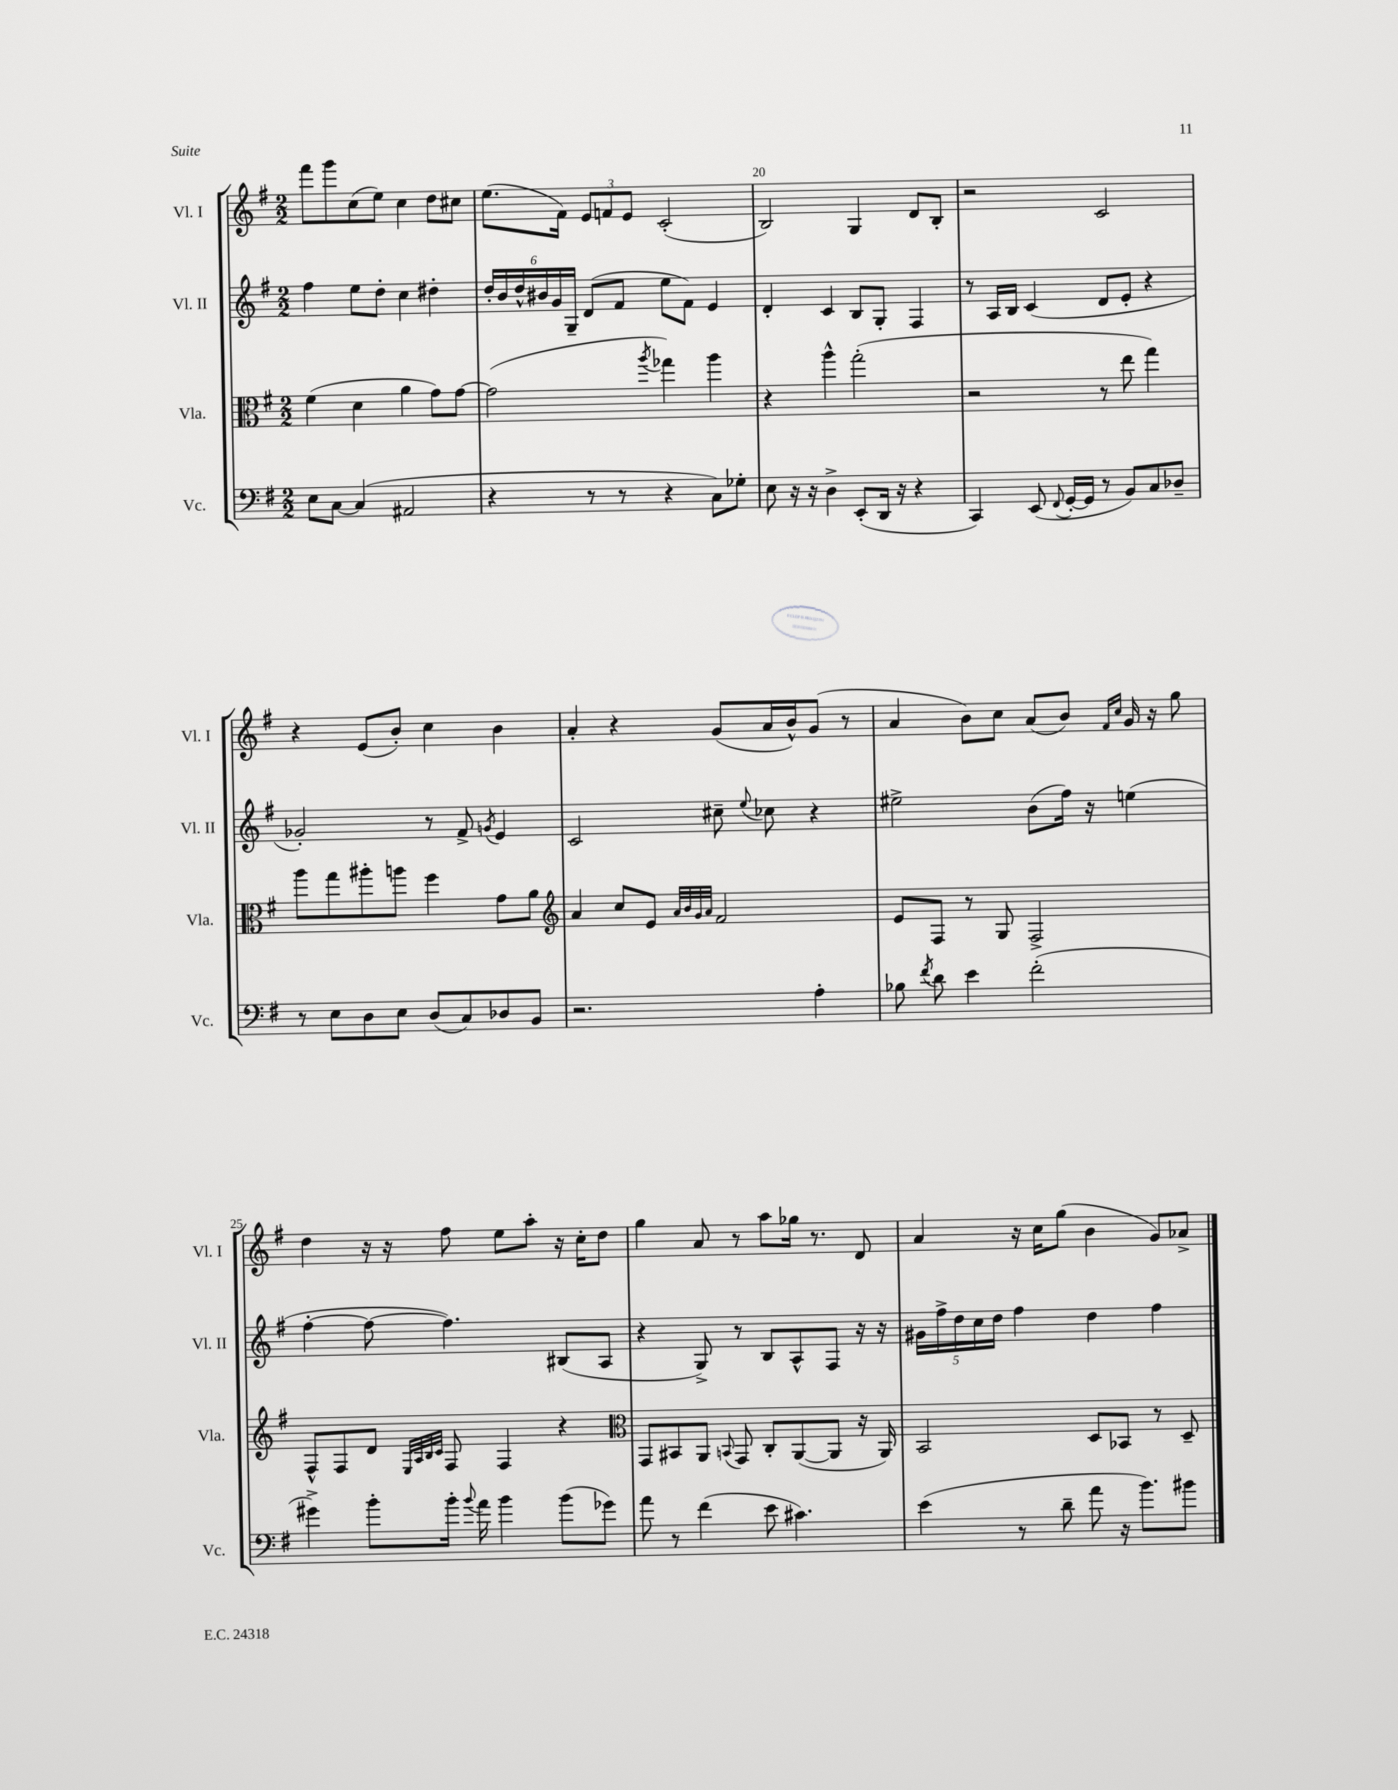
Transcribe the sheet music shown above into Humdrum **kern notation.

**kern	**kern	**kern	**kern
*staff4	*staff3	*staff2	*staff1
*clefF4	*clefC3	*clefG2	*clefG2
*k[f#]	*k[f#]	*k[f#]	*k[f#]
*M2/2	*M2/2	*M2/2	*M2/2
8E	(4f#	4ff#	8fff#
[8C	.	.	8ggg
(4C]	4d	8ee	(8cc
.	.	8dd'	8ee)
2AA#	4a	4cc	4cc
.	8g)	4dd#'	8dd
.	[8g	.	8cc#
=	=	=	=
4r	(2g]	24dd'	(8.ee
.	.	24b	.
.	.	24dd^^	.
.	.	24b#	.
.	.	24g	.
.	.	.	16f#)
.	.	24G~	.
8r	.	(8d	12e
.	.	.	12f
8r	.	8f#	.
.	.	.	12e
.	8qaa	.	.
4r	4gg-)	8ee	(2c'
.	.	8f#)	.
8C)	4aa	4e	.
8G-'	.	.	.
=	=	=	=
8E	4r	4d'	2B)
16r	.	.	.
16r	.	.	.
4D^	4aa^^	4c	.
(8EE'	(2gg'	8B	4G
16DD	.	8G'	.
16r	.	.	.
4r	.	4F#	8d
.	.	.	8B'
=	=	=	=
4CC)	2r	8r	2r
.	.	16A	.
.	.	16B	.
(8EE	.	(4c	.
8qqFF#	.	.	.
[16GG'	.	.	.
16GG]	.	.	.
8r	8r	8d	2c
8BB)	8ee	8e'	.
8C	4gg)	4r	.
8D-~	.	.	.
=	=	=	=
8r	8aa	2g-')	4r
8E	8gg	.	.
8D	8aa#'	.	(8e
8E	8aa	.	8b')
(8D	4ff#	8r	4cc
8C)	.	8f#^	.
.	.	8qg	.
8D-	8g	4e	4b
8BB	8a	.	.
=	=	=	=
*	*clefG2	*	*
2.r	4a	2c	4a'
.	8cc	.	4r
.	8e	.	.
.	32qqa	.	.
.	32qqb	.	.
.	32qqg	.	.
.	32qqa	.	.
.	2f#	8cc#~	(8g
.	.	8qqee	.
.	.	8cc-	16a
.	.	.	16b^^)
4A'	.	4r	(8g
.	.	.	8r
=	=	=	=
8B-	8e	2ee#^	4a
8qf#	.	.	.
8d	8F#	.	.
4e	8r	.	8b)
.	8G	.	8cc
(2f#'	2F#^	(8b	(8a
.	.	16ff#)	8b)
.	.	16r	.
.	.	.	16qqf#
.	.	.	16qqcc
.	.	(4ee	16g
.	.	.	16r
.	.	.	8gg
=	=	=	=
4g#^)	8F#^^	[4ff#'	4dd
.	8F#	.	.
8b'	8d	8ff#_	16r
.	.	.	16r
.	32qqE	.	.
.	32qqA	.	.
.	32qqB	.	.
.	32qqc	.	.
16b'	8F#	4.ff#])	8ff#
8qqb	.	.	.
16a	.	.	.
4b	4F#	.	8ee
.	.	.	8aa'
(8b	4r	(8B#	16r
.	.	.	16cc'
8g-)	.	8A	8dd
=	=	=	=
*	*clefC3	*	*
8a	8GG	4r	4gg
8r	8BB#	.	.
(4f#	8AA	8G^)	8a
.	8qqBB	.	.
.	8GG	8r	8r
8e	8C'	8B	8aa
4.c#)	([8AA	8A^^	16gg-
.	.	.	8.r
.	8AA]	8F#	.
.	16r	16r	8d
.	16AA)	16r	.
=	=	=	=
(4e	2BB	20g#	4a
.	.	20ff#^	.
.	.	20dd	.
.	.	20cc	.
.	.	20dd	.
8r	.	4ff#	16r
.	.	.	16cc
8d~	.	.	(8gg
8a	8D	4dd	4b
16r	8BB-	.	.
8.b)	.	.	.
.	8r	4ff#	8g)
8b#	8D~	.	8a-^
==	==	==	==
*-	*-	*-	*-
